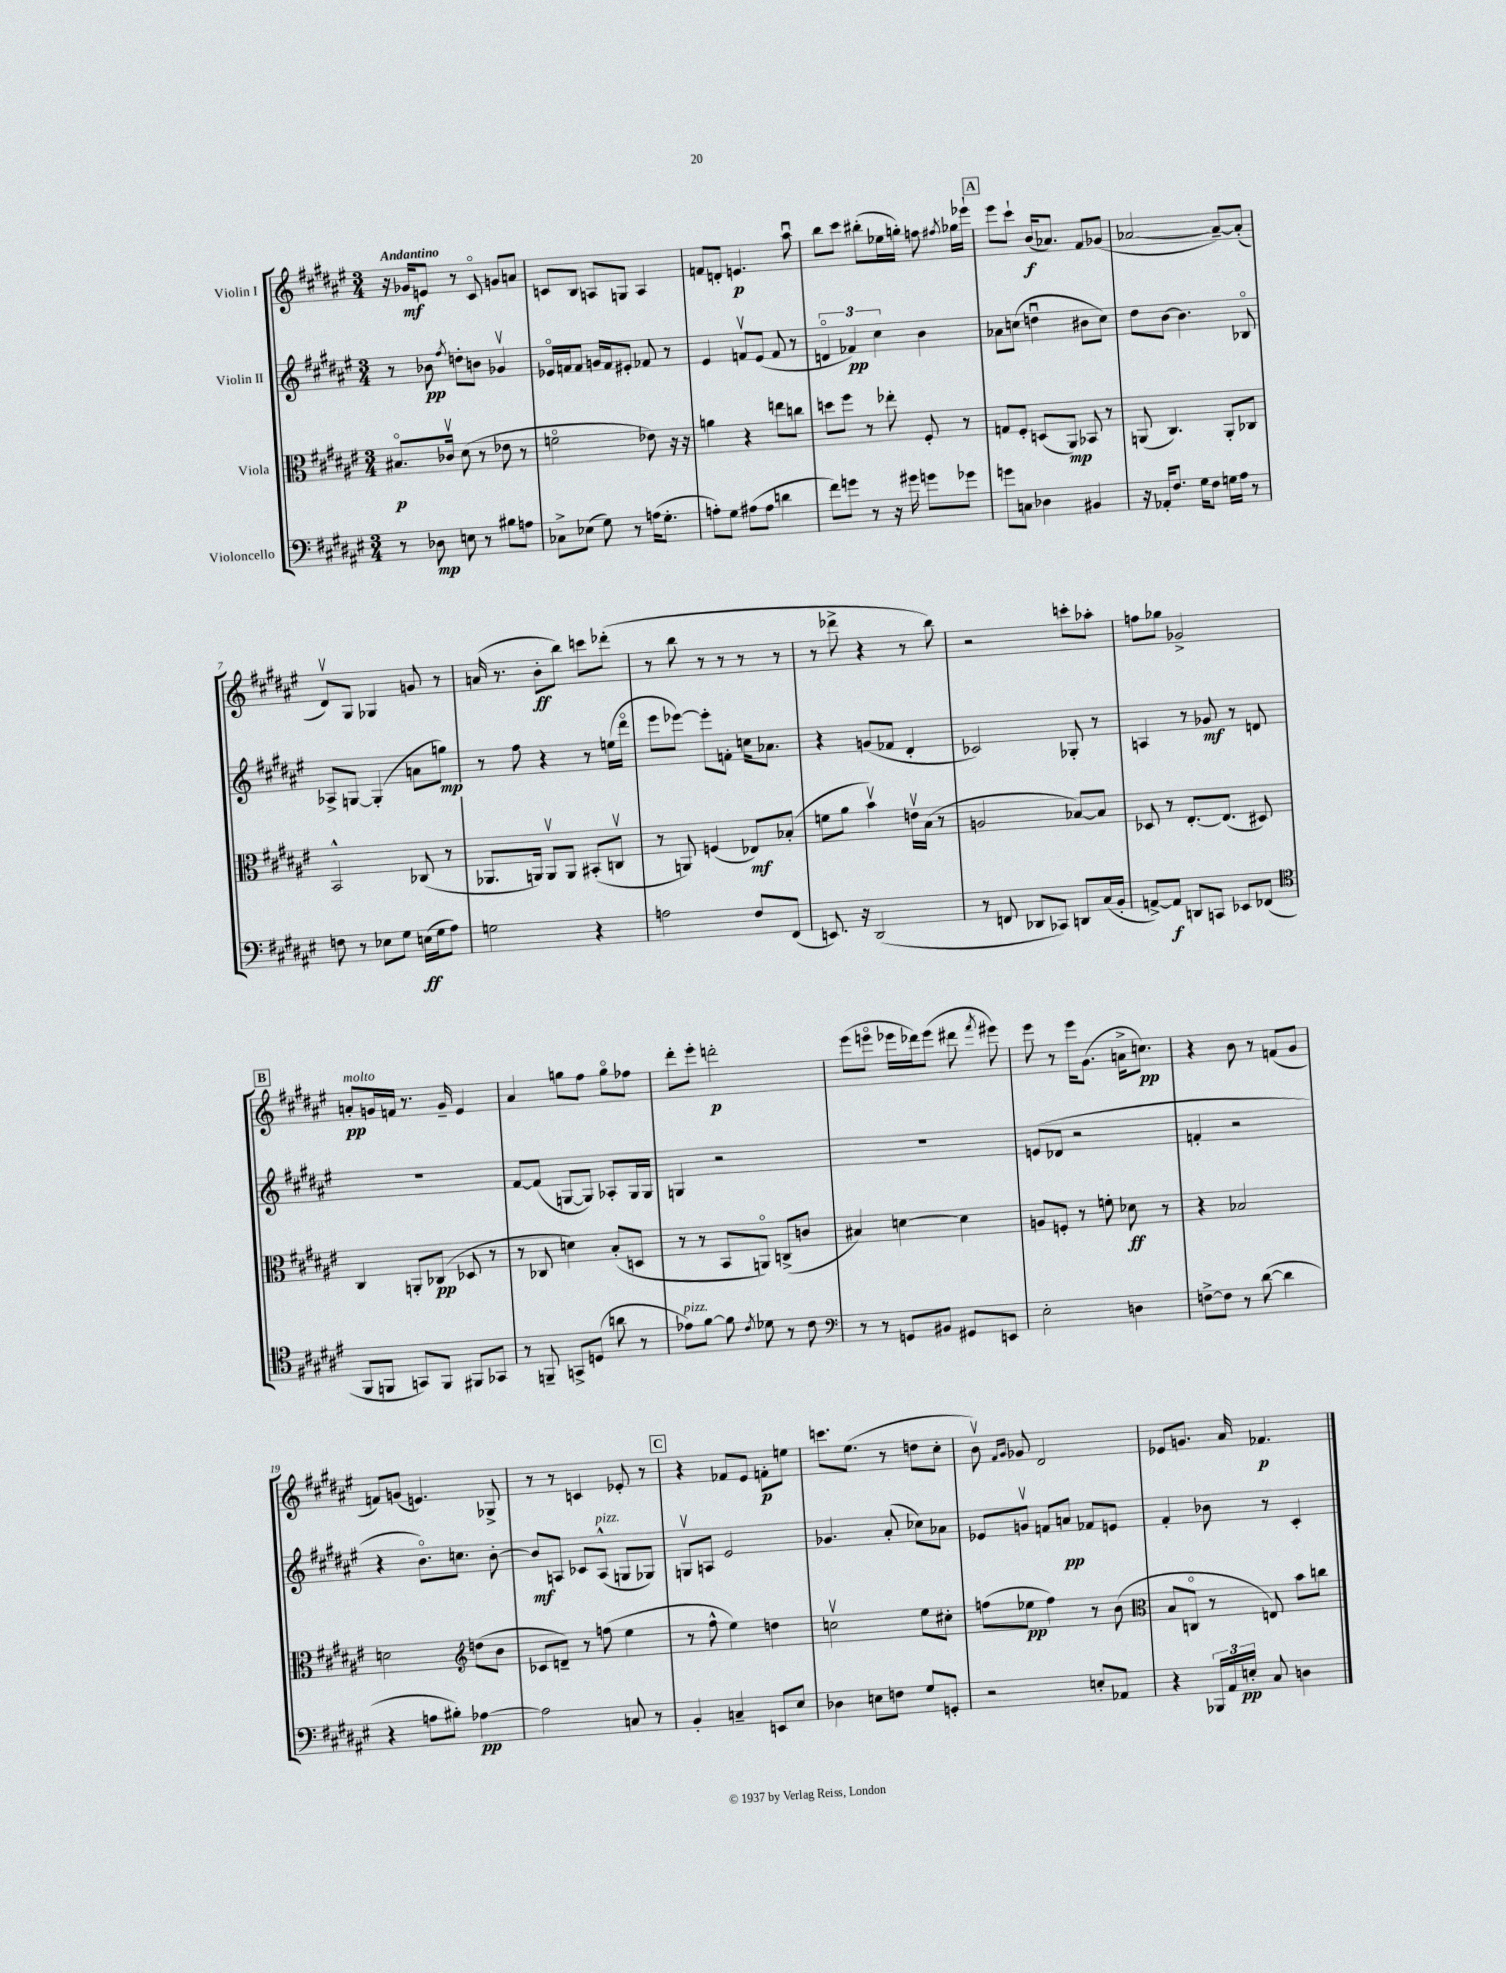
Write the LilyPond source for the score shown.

<<
\new StaffGroup <<
\new Staff = "s0" \with { instrumentName = "Violin I" } {
    \clef treble \key fis \major \numericTimeSignature \time 3/4 \tempo "Andantino"
    \autoBeamOff r16 ges'16[\mf e'8] r8 cis'8\flageolet g'8[ a'8] |
    c'8[ b8] a8[ g8] a4 |
    f'8[ d'8]-. e'4.\p ais''8\downbow |
    b''8[ cis'''8] bis''8[-.( ees''16 g''16]-.) f''8 \acciaccatura { fis''8 } ges''16[ ees'''16]-! |
    \mark \markup { \box "A" } eis'''8[ cis'''8]-! b'16[\f( aes'8.]) fis'8[ ges'8]( |
    aes'2~ aes'8[~--) aes'8]-.( |
    dis'8[\upbow) gis8] ges4 g'8 r8 |
    a'16( r8. b'8[-.\ff b''8]) c'''8[ des'''8]-.( |
    r8 b''8 r8 r8 r8 r8 |
    r8 des'''8-> r4 r8 b''8) |
    r2 c'''8[-. aes''8]-. |
    f''8[ ges''8] ges'2-> |
    \mark \markup { \box "B" } a'8[-.\pp^\markup { \italic "molto" } g'16 f'16] r8. g'16-- eis'4 |
    ais'4 g''8[ fis''8] g''8[\flageolet fes''8] |
    dis'''8[-. eis'''8]-. d'''2-.\p |
    eis'''8[( e'''8]\flageolet ees'''16[ des'''16) ees'''8]( dis'''8 \acciaccatura { fis'''8 } eis'''8) |
    eis'''8 r8 eis'''16[ gis'8.]( a'16[-> c''8.]\pp) |
    r4 b'8 r8 f'8[( gis'8] |
    f'8[) g'8]( e'4.) ges8-> |
    r8 r8 c'4 ees'8-. r8 |
    \mark \markup { \box "C" } r4 fes'8[ eis'8] f'8[-.\p e''8] |
    c'''8.[ eis''8.]( r8 d''8[ cis''8]-. |
    b'8\upbow) \grace { fis'16[ gis'16] } ges'8 dis'2 |
    ees'8[ g'8.] ais'16 fes'4.\p \bar "|." |
}
\new Staff = "s1" \with { instrumentName = "Violin II" } {
    \clef treble \key fis \major \numericTimeSignature \time 3/4
    \autoBeamOff r8 bes'8\pp \acciaccatura { fis''8 } d''8[-. b'8] ges'4\upbow |
    ees'16[\flageolet f'16 f'8] g'16[ f'16 eis'8]-. fes'8 r8 |
    eis'4 f'8[\upbow eis'8]( f'8 r8 |
    \tuplet 3/2 { d'4\flageolet fes'4\pp) cis''4 } b'4 |
    \mark \markup { \box "A" } aes'8[ c''8]( d''4\downbow bis'8[ c''8]) |
    dis''8[ b'8]~ b'4. bes8\flageolet |
    aes8[-> g8]~ g4-.( a'8[ g''8]\mp) |
    r8 fis''8 r4 r8 e''16[( dis'''16]\flageolet |
    eis'''8[ ees'''8]~) ees'''8[-. f'8]-. c''16[ aes'8.] |
    r4 g'8[( fes'8] dis'4-. |
    ces'2) ges8-. r8 |
    a4 r8 ges'8\mf r8 d'8 |
    \mark \markup { \box "B" } R2. |
    fis'8[~ fis'8]( g8[~ g8]) aes8[-. g16 g16] |
    g4 r2 |
    R2. |
    e'8[( des'8] r2 |
    f'4-. r2 |
    r4 b'8.[\flageolet) c''8.] b'8~-. |
    b'8[\mf a8] ces'8[ a8]-^^\markup { \italic "pizz." }( g8[ ges8]) |
    \mark \markup { \box "C" } g8[\upbow a8] eis'2 |
    ges'4. ais'8-.( ces''8[) aes'8] |
    ees'8[ g'8]\upbow f'8[ a'8]\pp fes'8[ e'8] |
    fis'4-. bes'8 r8 cis'4-. \bar "|." |
}
\new Staff = "s2" \with { instrumentName = "Viola" } {
    \clef alto \key fis \major \numericTimeSignature \time 3/4
    \autoBeamOff bis8.[\flageolet\p ces'16]\upbow dis'8( r8 ees'8 r8 |
    f'2\flageolet ees'8) r16 r16 |
    a'4 r4 e''8[ c''8] |
    d''8[ fis''8] r8 ees''8-. fis8-. r8 |
    \mark \markup { \box "A" } g8[ fis8]-. d8[( ais,8]\mp) bes,8 r8 |
    a,8( cis4.) a,8[-. ces8] |
    b,2-^ ces8( r8 |
    aes,8.[ a,16]) a,8[\upbow a,8] bis,8[-.( c8]\upbow |
    r8 a,8) f4( ees8[\mf) bes8]-.( |
    f'8[ ais'8] b'4\upbow) e'16[\upbow b16]( r8 |
    a2 bes8[~) bes8] |
    des8 r8 eis8.[~-. eis8.]( dis8) |
    \mark \markup { \box "B" } cis4 a,8[-. ces8]\pp( des8 r8 |
    r8 ces8 d'4) b8[-.( d8] |
    r8 r8 b,8[ a,8]\flageolet) c8[->( c'8] |
    bis4) d'4~ d'4 |
    a8[ f8]-. r8 f'8-. des'8\ff r8 |
    r4 bes2 |
    d'2 \clef treble d''8[( b'8] |
    ces'8[ d'8]--) r8 f''8( eis''4 |
    \mark \markup { \box "C" } r8 fis''8-^ eis''4) d''4 |
    c''2\upbow eis''8[ cis''8]-. |
    f''8[( ees''8]\pp f''4) r8 b'8( |
    \clef alto b8[ c8]\flageolet r8 e8) b'8[ c''8] \bar "|." |
}
\new Staff = "s3" \with { instrumentName = "Violoncello" } {
    \clef bass \key fis \major \numericTimeSignature \time 3/4
    \autoBeamOff r8 des8\mp e8 r8 bis8[ a8] |
    ces8[-> ees8]( gis8) r8 a16[( gis8.]-. |
    a8[-.) gis8] ais8[( ais8] d'4 |
    fis'8[) g'8] r8 r16 gis'16 g'8[ ges'8] |
    \mark \markup { \box "A" } g'8[ c8] des4 bis,4 |
    r16 aes,16[-. fis8.] gis16[ fis8] g16[ ais16] r8 |
    f8 r8 ees8[ gis8] e16[\ff( gis16 ais8]) |
    g2 r4 |
    a2 fis8[ fis,8]( |
    e,8.) r16 dis,2( |
    r8 f,8 des,8[ ces,8]) d,8[ cis16( b,16]-. |
    a,8[~->) a,8]\f d,8[ c,8] ees,8[ fes,8]( |
    \mark \markup { \box "B" } \clef tenor fis,8[ f,8] g,8[) f,8] fis,8[ ges,8] |
    r8 f,8-- g,8[-> d8]( a'8 r8 |
    ees'8[^\markup { \italic "pizz." }) fis'8]~ fis'8 \acciaccatura { cis'8 } des'8 r8 cis'8 |
    \clef bass r8 r8 g,8[ bis,8] gis,8[ e,8] |
    eis2-. d4 |
    f8[~-> f8] r8 dis'8~( dis'4 |
    r4 a8[ bis8]-.) aes4~\pp |
    aes2 c8 r8 |
    \mark \markup { \box "C" } b,4-. c4-- e,8[ eis8] |
    des4 e8[ f8] gis8[ g,8]-. |
    r2 e8[-. aes,8] |
    r4 \tuplet 3/2 { bes,,16[ ais,16 e16]-.\pp } cis8 d4 \bar "|." |
}
>>
>>
